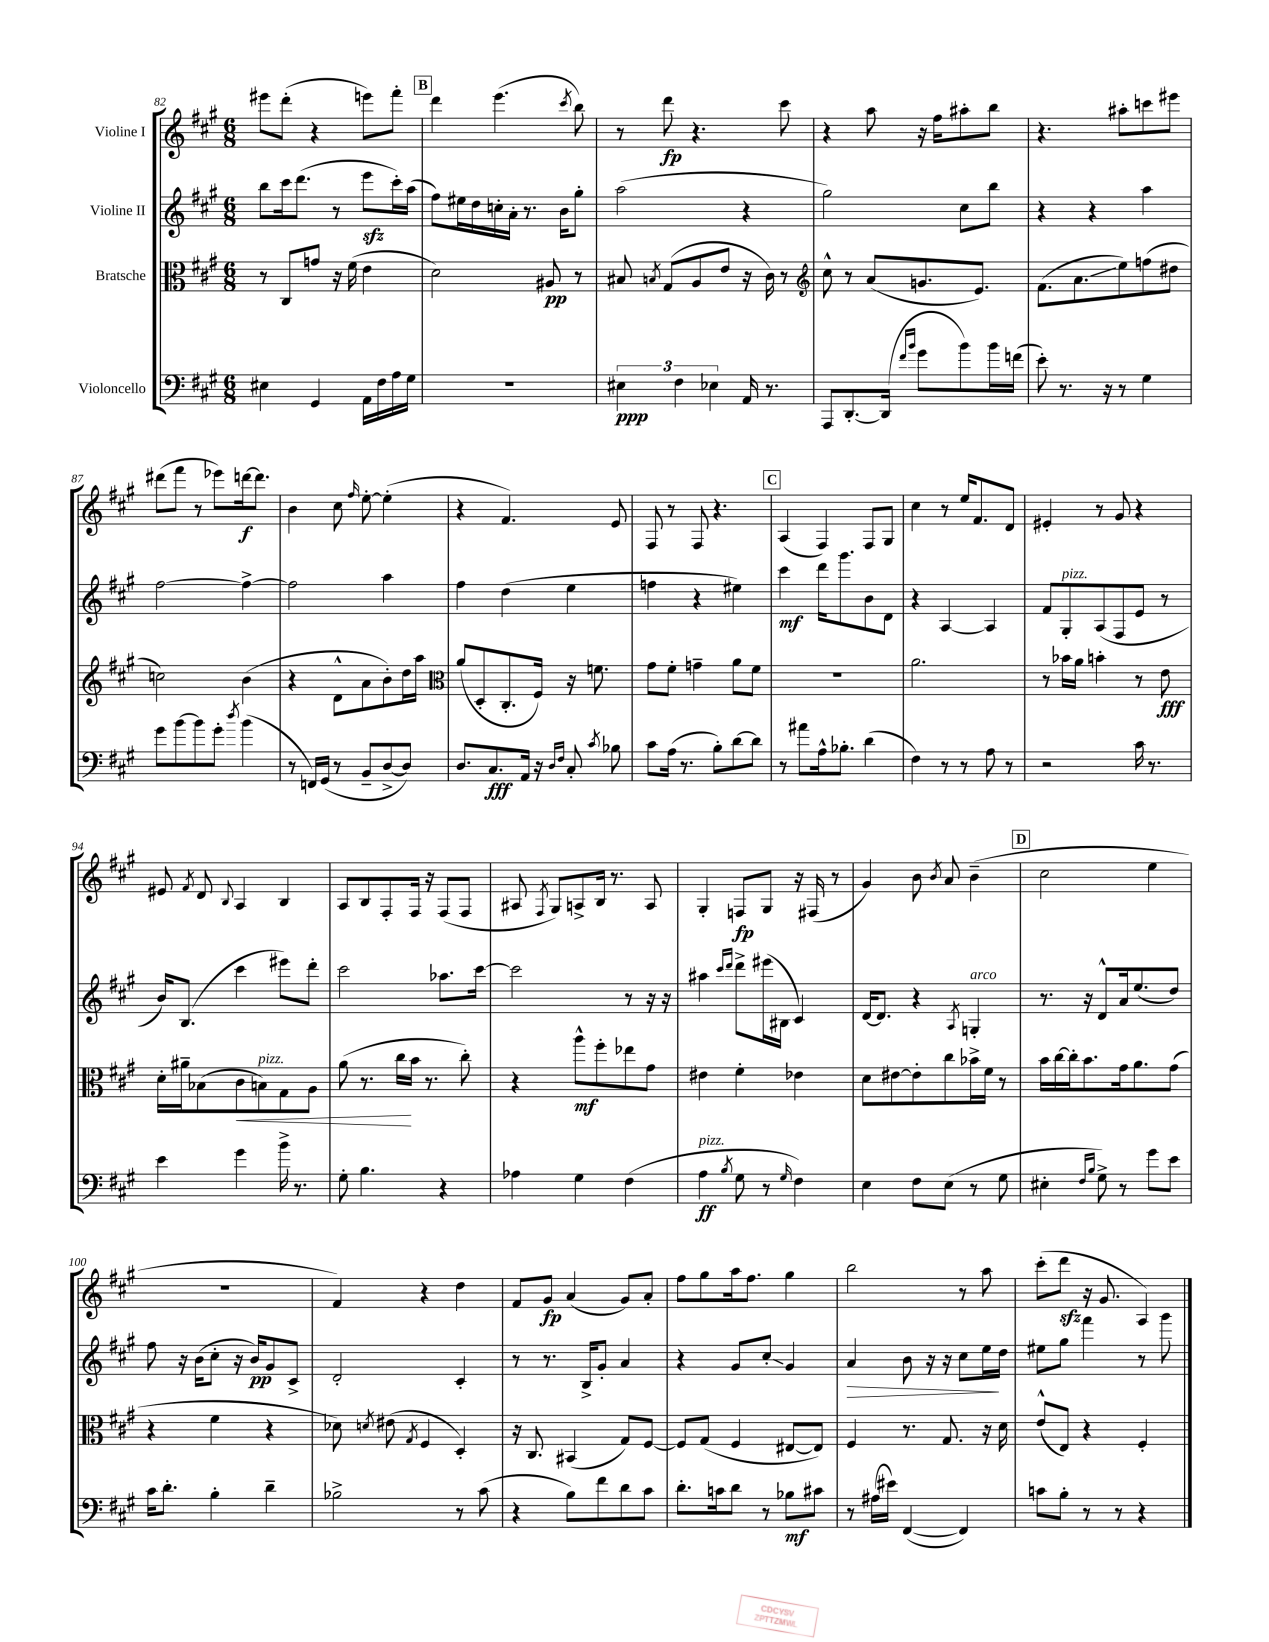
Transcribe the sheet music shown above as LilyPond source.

<<
\new StaffGroup <<
\new Staff = "s0" \with { instrumentName = "Violine I" } {
    \clef treble \key a \major \numericTimeSignature \time 6/8
    \autoBeamOff eis'''8[ d'''8]-.( r4 e'''8[) fis'''8]-. |
    \mark \markup { \box "B" } d'''4 e'''4.( \acciaccatura { cis'''8 } b''8) |
    r8 d'''8\fp r4. cis'''8 |
    r4 a''8 r16 fis''16[ ais''8-. b''8] |
    r4. ais''8[-. c'''8 eis'''8] |
    dis'''8[( fis'''8] r8 ees'''8[) d'''16~\f d'''8.] |
    b'4 cis''8 \grace { fis''16 } e''8~-. e''4-.( |
    r4 fis'4.) e'8 |
    fis8 r8 fis8 r4. |
    \mark \markup { \box "C" } a4( fis4) fis8[ gis8] |
    cis''4 r8 e''16[ fis'8. d'8] |
    eis'4-. r8 gis'8 r4 |
    eis'8 \acciaccatura { fis'8 } d'8 \appoggiatura { b8 } a4 b4 |
    a8[ b8 fis8-. fis16] r16 fis8[( fis8] |
    ais8 \acciaccatura { fis8 } gis8[) a8-> b16] r8. a8 |
    gis4-. f8[\fp gis8] r16 fis16( r8 |
    gis'4) b'8 \acciaccatura { b'8 } a'8 b'4--( |
    \mark \markup { \box "D" } cis''2 e''4 |
    r2. |
    fis'4) r4 d''4 |
    fis'8[ gis'8]\fp a'4( gis'8[) a'8]-. |
    fis''8[ gis''8 a''16 fis''8.] gis''4 |
    b''2 r8 a''8 |
    cis'''8[-.( d'''8]\sfz r16 gis'8. a4) \bar "|." |
}
\new Staff = "s1" \with { instrumentName = "Violine II" } {
    \clef treble \key a \major \numericTimeSignature \time 6/8
    \autoBeamOff b''8[ cis'''16 d'''8.]( r8 e'''8[\sfz cis'''16-.) a''16]( |
    \mark \markup { \box "B" } fis''8[) eis''16 d''16 c''16-. a'16]-. r8. b'16[ gis''8]-. |
    a''2( r4 |
    gis''2) cis''8[ b''8] |
    r4 r4 a''4 |
    fis''2~ fis''4~-> |
    fis''2 a''4 |
    fis''4 d''4( e''4 |
    f''4 r4 eis''4) |
    \mark \markup { \box "C" } cis'''4\mf d'''16[ gis'''8. b'8 d'8] |
    r4 a4~ a4 |
    fis'8[ gis8-.^\markup { \italic "pizz." } a8( fis8 e'8] r8 |
    b'16[) b8.]( cis'''4 eis'''8[) d'''8]-. |
    cis'''2 aes''8.[ cis'''16]~ |
    cis'''2 r8 r16 r16 |
    ais''4 \grace { cis'''16[ d'''16] } d'''8[-> eis'''16( bis16] cis'4) |
    d'16[~ d'8.] r4 \acciaccatura { a8 } g4-.^\markup { \italic "arco" } |
    \mark \markup { \box "D" } r8. r16 d'8[-^ a'16 e''8.( d''8]) |
    fis''8 r16 b'16[( cis''8]-. r16 b'16[\pp) gis'8 cis'8]-> |
    d'2-. cis'4-. |
    r8 r8. b16[-> gis'8]-. a'4 |
    r4 gis'8[ cis''8]-.\glissando gis'4 |
    a'4\> b'8 r16 r16 cis''8[ e''16\! d''16] |
    eis''8[ gis''8] fis'''4 r8 gis'''8 \bar "|." |
}
\new Staff = "s2" \with { instrumentName = "Bratsche" } {
    \clef alto \key a \major \numericTimeSignature \time 6/8
    \autoBeamOff r8 cis8[ g'8] r16 fis'16( e'4 |
    \mark \markup { \box "B" } d'2) ais8\pp r8 |
    bis8 \acciaccatura { b8 } gis8[( a8 e'8] r16 cis'16) r8 |
    \clef treble cis''8-^ r8 a'8[( g'8. e'8.]) |
    fis'8.[( a'8.\glissando e''8) f''8( dis''8] |
    c''2) b'4( |
    r4 d'8[-^ a'8 b'8-.) d''16 a''16] |
    \clef alto a'8[( d8-. cis8.-. fis16]) r16 f'8. |
    gis'8[ fis'8]-. g'4-- a'8[ fis'8] |
    \mark \markup { \box "C" } R2. |
    a'2. |
    r8 bes'16[ a'16] b'4-. r8 e'8\fff |
    d'16[-. ais'16-- bes8( cis'8\< b8^\markup { \italic "pizz." }) gis8 a8] |
    a'8( r8. cis''16[\! b'16] r8. cis''8-.) |
    r4 a''8[-^\mf fis''8-. ees''8 gis'8] |
    eis'4 fis'4-. ees'4 |
    d'8[ eis'8~ eis'8-. cis''8 bes'16-> fis'16] r8 |
    \mark \markup { \box "D" } b'16[ cis''16~ cis''16-. b'8. gis'16 a'8. gis'8]( |
    r4 fis'4 r4 |
    des'8) \acciaccatura { d'8 } eis'8( \acciaccatura { gis8 } fis4 d4-.) |
    r16 cis8. bis,4( gis8[) fis8]~ |
    fis8[ gis8]( fis4 eis8[~ eis8]) |
    fis4 r8. gis8. r16 d'16 |
    e'8[-^( e8]) r4 fis4-. \bar "|." |
}
\new Staff = "s3" \with { instrumentName = "Violoncello" } {
    \clef bass \key a \major \numericTimeSignature \time 6/8
    \autoBeamOff eis4 gis,4 a,16[ fis16 a16 gis16] |
    \mark \markup { \box "B" } R2. |
    \tuplet 3/2 { eis4\ppp fis4 ees4 } a,16 r8. |
    a,,8[ d,8.~-. d,16]( \grace { fis'16[ b'16] } gis'8[ b'8) b'16 f'16]( |
    e'8-.) r8. r16 r8 gis4 |
    gis'8[ b'8~ b'8 gis'8]-. \acciaccatura { d''8 } b'4( |
    r8 f,16[) gis,16]( r8 b,8[-- d8~-> d8]) |
    d8.[ cis8.\fff a,16] r16 \grace { d16[ fis16] } cis8-. \acciaccatura { cis'8 } bes8 |
    cis'8[ a16]( r8. b8[-.) d'8~ d'8] |
    \mark \markup { \box "C" } r8 ais'8[ a16-^ bes8.]-. d'4( |
    fis4) r8 r8 a8 r8 |
    r2 cis'16 r8. |
    e'4 gis'4 b'16-> r8. |
    gis8-. b4. r4 |
    aes4 gis4 fis4( |
    a4\ff^\markup { \italic "pizz." } \acciaccatura { b8 } gis8 r8 \grace { gis16 } fis4) |
    e4 fis8[ e8]( r8 gis8 |
    \mark \markup { \box "D" } eis4-. \grace { fis16[ b16] } gis8->) r8 gis'8[ e'8] |
    cis'16[ d'8.]-. b4-. d'4-- |
    bes2-> r8 cis'8( |
    r4 b8[) fis'8 d'8 cis'8] |
    d'8.[-. c'16 d'8] r8 bes8[\mf cis'8] |
    r8 ais16[( eis'16]) fis,4~( fis,4) |
    c'8[ b8]-. r8 r8 r4 \bar "|." |
}
>>
>>
\layout { \context { \Score currentBarNumber = #82 } }
